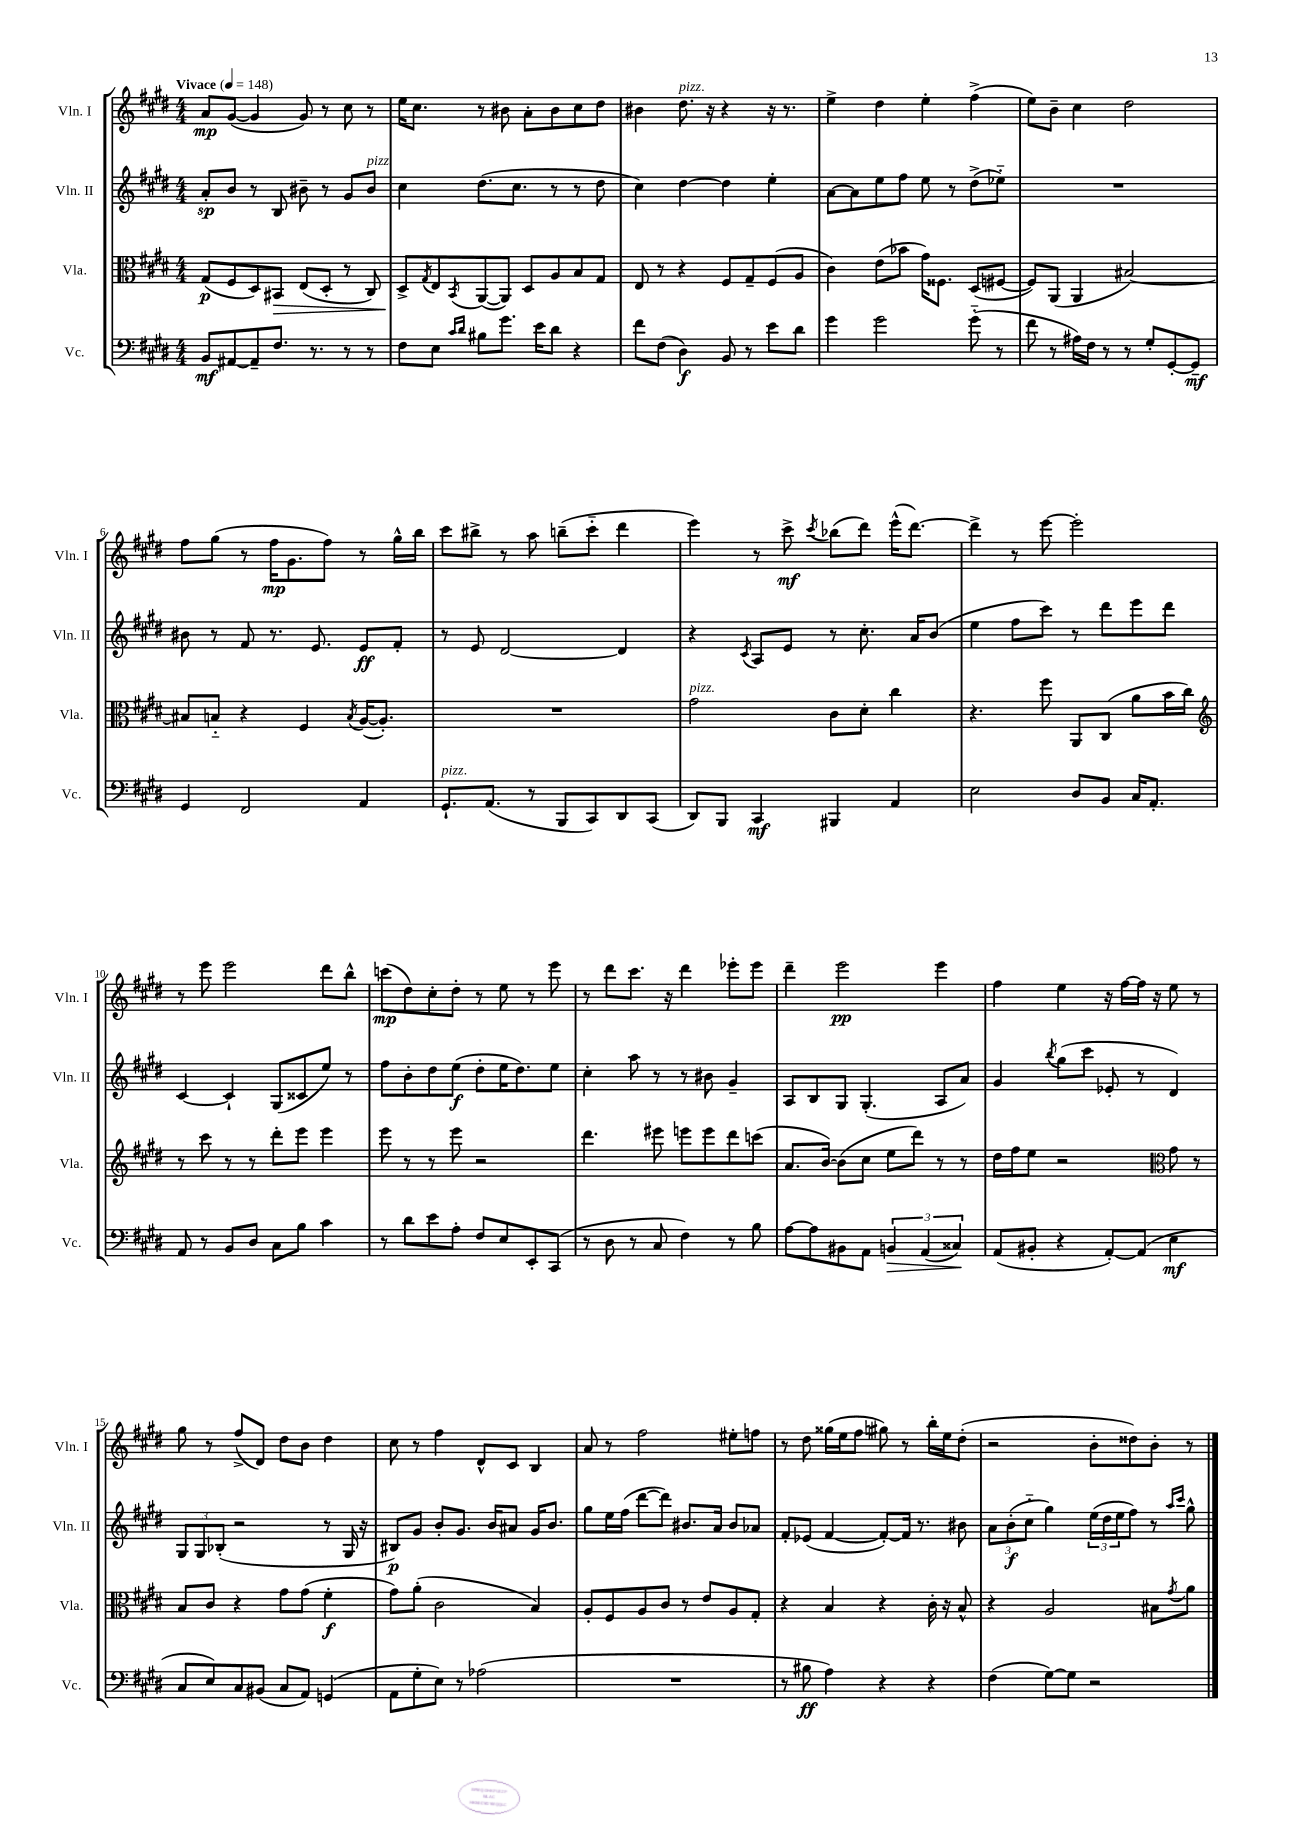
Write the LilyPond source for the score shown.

<<
\new StaffGroup <<
\new Staff = "s0" \with { instrumentName = "Vln. I" shortInstrumentName = "Vln. I" } {
    \clef treble \key e \major \numericTimeSignature \time 4/4 \tempo "Vivace" 4 = 148
    a'8\mp gis'8~( gis'4 gis'8) r8 cis''8 r8 |
    e''16 cis''8. r8 bis'8 a'8-. bis'8 cis''8 dis''8 |
    bis'4 dis''8.^\markup { \italic "pizz." } r16 r4 r16 r8. |
    e''4-> dis''4 e''4-. fis''4->( |
    e''8) b'8-- cis''4 dis''2 |
    fis''8 gis''8( r8 fis''16\mp gis'8. fis''8) r8 gis''16-^ b''16 |
    cis'''8 bis''8-> r8 a''8 b''8--( cis'''8-_ dis'''4 |
    e'''4) r8 cis'''8->\mf \acciaccatura { cis'''8 } bes''8( dis'''8) e'''16-^( dis'''8.~) |
    dis'''4-> r8 e'''8~ e'''2-. |
    r8 e'''8 e'''2 dis'''8 b''8-^ |
    c'''8\mp( dis''8) cis''8-. dis''8-. r8 e''8 r8 e'''8 |
    r8 dis'''8 cis'''8. r16 dis'''4 ees'''8-. ees'''8 |
    dis'''4-- e'''2\pp e'''4 |
    fis''4 e''4 r16 fis''16~ fis''16 r16 e''8 r8 |
    gis''8 r8 fis''8->( dis'8) dis''8 b'8 dis''4 |
    cis''8 r8 fis''4 dis'8-^ cis'8 b4 |
    a'8 r8 fis''2 eis''8-. f''8 |
    r8 dis''8 gisis''16( e''16 fis''8 gis''8) r8 b''16-. e''16 dis''8-.( |
    r2 b'8-. disis''8) b'8-. r8 \bar "|." |
}
\new Staff = "s1" \with { instrumentName = "Vln. II" shortInstrumentName = "Vln. II" } {
    \clef treble \key e \major \numericTimeSignature \time 4/4
    a'8-.\sp b'8 r8 b8 bis'8-- r8 gis'8 bis'8^\markup { \italic "pizz." } |
    cis''4 dis''8.( cis''8. r8 r8 dis''8 |
    cis''4) dis''4~ dis''4 e''4-. |
    a'8~ a'8 e''8 fis''8 e''8 r8 dis''8->( ees''8-_) |
    R1 |
    bis'8 r8 fis'8 r8. e'8. e'8\ff fis'8-. |
    r8 e'8 dis'2~ dis'4 |
    r4 \acciaccatura { cis'8 } a8 e'8 r8 cis''8.-. a'16 b'8( |
    e''4 fis''8 cis'''8) r8 dis'''8 e'''8 dis'''8 |
    cis'4~ cis'4-! gis8( cisis'8 e''8) r8 |
    fis''8 b'8-. dis''8 e''8\f( dis''8-. e''16 dis''8.) e''8 |
    cis''4-. a''8 r8 r8 bis'8 gis'4-- |
    a8 b8 gis8 gis4.-.( a8 a'8) |
    gis'4 \acciaccatura { b''8 } gis''8( cis'''8 ees'8-. r8 dis'4) |
    \tuplet 3/2 { gis8 gis8 bes8-.( } r2 r8 gis16 r16 |
    bis8\p) gis'8 b'8-. gis'8. b'16 ais'8 gis'16 b'8. |
    gis''8 e''16 fis''16( dis'''8~ dis'''8) bis'8. a'16 bis'8 aes'8 |
    fis'8-. ees'8( fis'4~ fis'8~-.) fis'16 r8. bis'8 |
    \tuplet 3/2 { a'8 b'8-.\f( cis''8-_ } gis''4) \tuplet 3/2 { e''16( dis''16 e''16 } fis''8) r8 \grace { a''16 cis'''16 } gis''8-^ \bar "|." |
}
\new Staff = "s2" \with { instrumentName = "Vla." shortInstrumentName = "Vla." } {
    \clef alto \key e \major \numericTimeSignature \time 4/4
    gis8\p( fis8 dis8) bis,8\> e8( dis8-. r8 cis8) |
    dis8->\! \acciaccatura { gis8 } e8 \acciaccatura { b,8 } a,8~( a,8) dis8 a8 b8 gis8 |
    e8 r8 r4 fis8 gis8-- fis8( a8 |
    cis'4) e'8( bes'8 gis'16) fisis8. dis8( fis8~ |
    fis8) a,8( a,4 bis2~) |
    bis8 b8-_ r4 fis4 \acciaccatura { b8 } a16~( a8.-.) |
    R1 |
    gis'2^\markup { \italic "pizz." } cis'8 dis'8-. cis''4 |
    r4. fis''8 a,8 cis8( a'8 b'16 cis''16) |
    \clef treble r8 cis'''8 r8 r8 dis'''8-. e'''8 e'''4 |
    e'''8 r8 r8 e'''8 r2 |
    dis'''4. eis'''8 e'''8 e'''8 dis'''8 c'''8( |
    a'8. b'16~) b'8( cis''8 e''8 dis'''8) r8 r8 |
    dis''16 fis''16 e''8 r2 \clef alto gis'8 r8 |
    b8 cis'8 r4 gis'8 gis'8( fis'4-.\f |
    gis'8) a'8-.( cis'2 b4) |
    a8-. fis8 a8 cis'8 r8 e'8 a8 gis8-. |
    r4 b4 r4 cis'16-. r16 b8-^ |
    r4 a2 bis8 \acciaccatura { gis'8 } a'8 \bar "|." |
}
\new Staff = "s3" \with { instrumentName = "Vc." shortInstrumentName = "Vc." } {
    \clef bass \key e \major \numericTimeSignature \time 4/4
    b,8\mf ais,8~ ais,8-- fis8. r8. r8 r8 |
    fis8 e8 \grace { cis'16 dis'16 } bis8 gis'8. e'16 dis'8 r4 |
    fis'8 fis8( dis4\f) b,8 r8 e'8 dis'8 |
    gis'4 gis'2 gis'8-_( r8 |
    fis'8 r8 ais16) fis16 r8 r8 gis8-. gis,8~-. gis,8--\mf |
    gis,4 fis,2 a,4 |
    gis,8.-!^\markup { \italic "pizz." } a,8.( r8 b,,8 cis,8) dis,8 cis,8( |
    dis,8) b,,8 cis,4\mf bis,,4 a,4 |
    e2 dis8 b,8 cis16 a,8.-. |
    a,8 r8 b,8 dis8 cis8 b8 cis'4 |
    r8 dis'8 e'8 a8-. fis8 e8 e,8-. cis,8( |
    r8 dis8 r8 cis8 fis4) r8 b8 |
    a8~ a8 bis,8 a,8 \tuplet 3/2 { b,4\> a,4( cisis4\!) } |
    a,8( bis,8-. r4 a,8~-.) a,8( e4\mf |
    cis8 e8) cis8 bis,8( cis8 a,8) g,4( |
    a,8 gis8-. e8) r8 aes2( |
    R1 |
    r8 bis8\ff a4) r4 r4 |
    fis4( gis8~) gis8 r2 \bar "|." |
}
>>
>>
